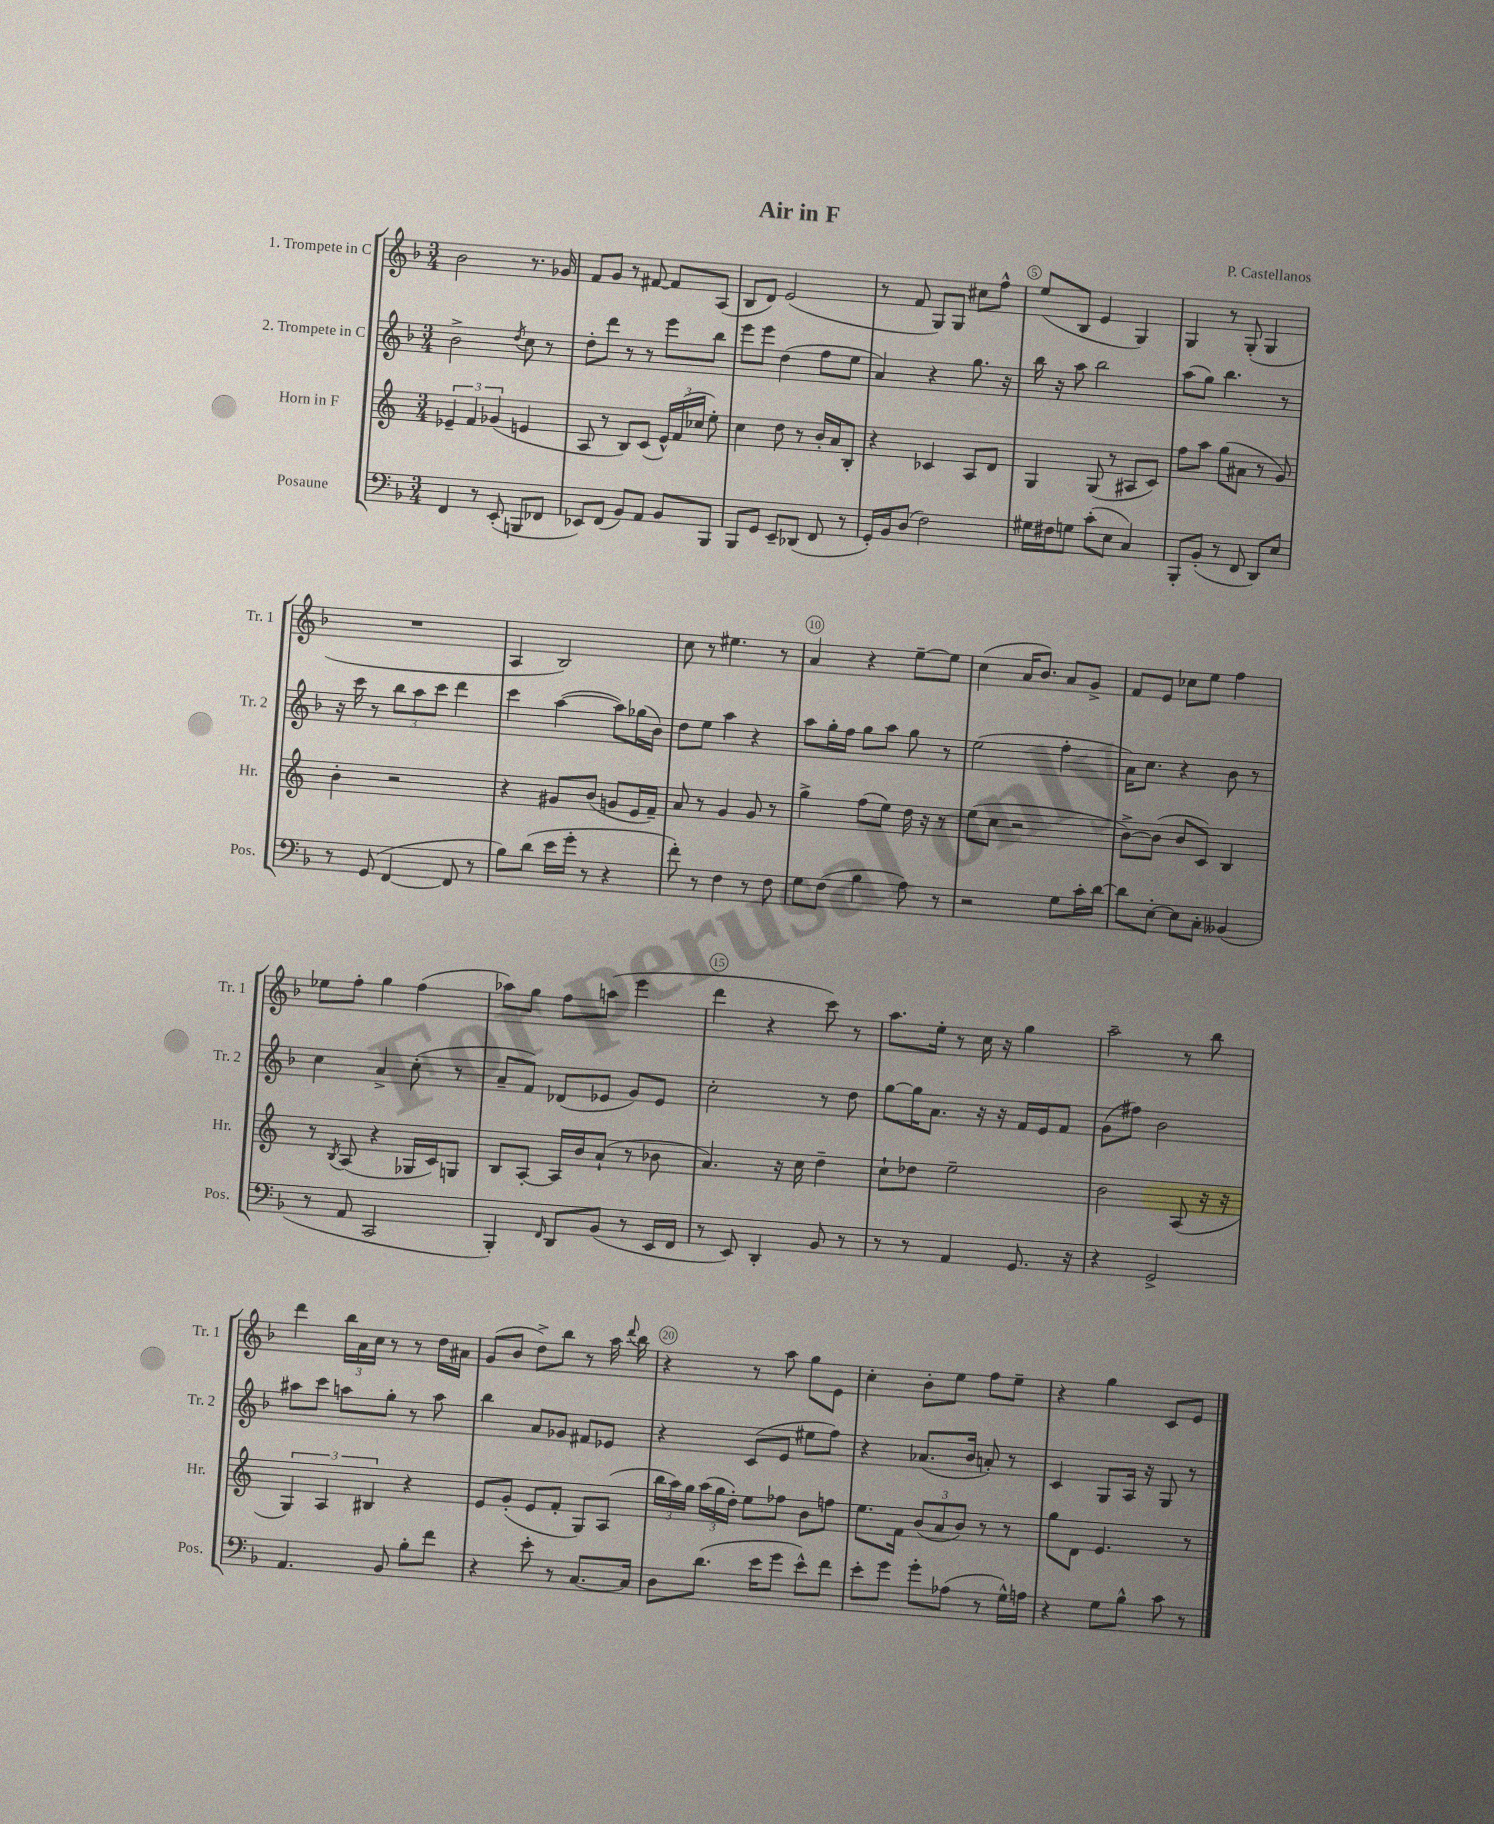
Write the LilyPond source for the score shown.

\header { title = "Air in F" composer = "P. Castellanos" }
<<
\new StaffGroup <<
\new Staff = "s0" \with { instrumentName = "1. Trompete in C" shortInstrumentName = "Tr. 1" } {
    \clef treble \key f \major \numericTimeSignature \time 3/4
    \autoBeamOff bes'2 r8. ges'16 |
    f'8[ g'8] r8 fis'8~ fis'8[ a8]( |
    bes8[ d'8]) e'2( |
    r8 f'8 g8[) g8] cis''8[ f''8]-^ |
    e''8[( bes8] e'4 g4) |
    g4 r8 g8-.( g4 |
    R2. |
    a4 bes2) |
    c''8 r8 eis''4. r8 |
    a'4 r4 e''8[~-- e''8] |
    c''4( a'16[ bes'8.]) a'8[ g'8]-> |
    f'8[ e'8] ces''8[ e''8] f''4 |
    ees''8[ f''8]-. g''4 f''4( |
    aes''8[) g''8] f''8[ a''8]( e'''4 |
    d'''4 r4 c'''8) r8 |
    a''8.[ e''16]-. r8 c''16 r16 g''4 |
    a''2-- r8 bes''8 |
    d'''4 \tuplet 3/2 { bes''16[ a'16 c''16] } r8 r8 d''16[ ais'16] |
    g'8[( bes'8] d''8[->) bes''8] r8 a''16 \appoggiatura { d'''8 } bes''16 |
    r4 r8 a''8 g''8[ e'8] |
    c''4-. bes'8[-. e''8] f''8[ e''8]-- |
    r4 g''4 c'8[ e'8] \bar "|." |
}
\new Staff = "s1" \with { instrumentName = "2. Trompete in C" shortInstrumentName = "Tr. 2" } {
    \clef treble \key f \major \numericTimeSignature \time 3/4
    \autoBeamOff bes'2-> \acciaccatura { d''8 } c''8 r8 |
    d''8[-. d'''8] r8 r8 e'''8[ bes''8] |
    e'''8[ e'''8] d''4( f''8[ e''8] |
    a'4) r4 g''8. r16 |
    bes''16 r16 a''8 bes''2 |
    a''8[( g''8]) bes''4. r8 |
    r16 c'''16 r8 \tuplet 3/2 { bes''8[ a''8 c'''8] } d'''4 |
    c'''4 a''4~( a''8[) ges''16( bes'16]) |
    d''8[ e''8] a''4 r4 |
    a''8[ g''16-. f''16] g''8[ a''8] g''8 r8 |
    e''2( f''4-. |
    a'16[) c''8.] r4 bes'8 r8 |
    c''4 a'4-> c''8-.( r8 |
    a'8[-- f'8]) des'8[( ees'8] g'8[) ees'8] |
    c''2-. r8 d''8 |
    g''8[~ g''16 a'8.] r16 r16 f'16[ e'16 f'8] |
    g'8[( fis''8]) bes'2 |
    ais''8[ c'''8] a''8[ g''8]-. r8 a''8 |
    bes''4 a'8[ ges'8] fis'8[ ees'8] |
    r4 c'8[( e'8] eis''8[ f''8]) |
    r4 aes'8.[( bes'16] a'8-.) r8 |
    c'4 g8[ a16] r16 g8 r8 \bar "|." |
}
\new Staff = "s2" \with { instrumentName = "Horn in F" shortInstrumentName = "Hr." } {
    \clef treble \key c \major \numericTimeSignature \time 3/4
    \autoBeamOff \tuplet 3/2 { ees'4-- f'4 ges'4( } e'4 |
    a8 r8 b8[) c'8]( \tuplet 3/2 { e'16[-^) f'16( ces''16] } e''8-.) |
    c''4 d''8 r8 b'16[-. a'16 b8]-. |
    r4 ces'4 a8[ d'8] |
    g4 g8( r8 ais8[ c'8]) |
    f''8[ a''8] g''8[( ais'8] r8 g'8) |
    b'4-. r2 |
    r4 gis'8[ b'8]( g'8[ e'16 f'16]--) |
    a'8 r8 g'4 g'8 r8 |
    g''4-> f''8[( e''8]) d''16 r16 r8 |
    e''8[( c''8] r2 |
    b'8[~->) b'8]( b'8[ c'8]) b4 |
    r8 \acciaccatura { b8 } a8( r4 ges16[ c'16) g8] |
    b8[ a8]~-. a16[ b'16 a'8]-!( r8 bes'8 |
    a'4.) r16 c''16 d''4-- |
    c''8[-! des''8] e''2-- |
    b'2 a8( r16 r16 |
    \tuplet 3/2 { g4) a4 bis4 } r4 |
    e'8[ g'8]-.( e'8[ f'8]-. g8[) a8]( |
    \tuplet 3/2 { b''16[ a''16) g''16] } \tuplet 3/2 { a''16[( g''16 d''16]-.) } e''8[ fes''8] b'8[ f''8] |
    e''8.[ f'16] \tuplet 3/2 { b'8[( a'8 b'8]) } r8 r8 |
    g''8[ d'8] e'4. r8 \bar "|." |
}
\new Staff = "s3" \with { instrumentName = "Posaune" shortInstrumentName = "Pos." } {
    \clef bass \key f \major \numericTimeSignature \time 3/4
    \autoBeamOff f,4 r8 e,8-.( b,,8[ fes,8] |
    ees,8[) f,8]( bes,8[) a,8] bes,8[ bes,,8] |
    bes,,8[ g,8] e,8[-- des,8]( f,8 r8 |
    g,16[-.) bes,16 d8]( f2) |
    gis16[ fis16 g8] c'8[-.( e8] c4) |
    bes,,8[-. bes,8]-.( r8 f,8 d,8[) e8] |
    r8 g,8( f,4~ f,8 r8 |
    bes8[) d'8]( e'16[ g'16]-. r8 r4 |
    f'8-.) r8 f4 r8 f8 |
    g8[ f8]( bes4 a8) r8 |
    r2 g8[ c'16-. d'16]~ |
    d'8[ e8]~-. e8[ c8]-. beses,4( |
    r8 a,8 c,2 |
    bes,,4-.) \grace { f,16 } d,8[ bes,8]( r8 e,16[ f,16] |
    r8 e,8) d,4-. bes,8 r8 |
    r8 r8 a,4 g,8. r16 |
    r4 g,2-> |
    a,4. bes,8 bes8[-. f'8] |
    r4 e'8-. r8 c8.[~ c16] |
    d8[ d'8.]( e'16[ g'8] e'8[-^) f'8] |
    e'8[-. g'8] g'8[-. aes8]( r8 g16[-^) a16] |
    r4 g8[ bes8]-^ c'8 r8 \bar "|." |
}
>>
>>
\layout { \context { \Score \override BarNumber.break-visibility = ##(#f #t #t) barNumberVisibility = #(every-nth-bar-number-visible 5) \override BarNumber.stencil = #(make-stencil-circler 0.1 0.3 ly:text-interface::print) } }
